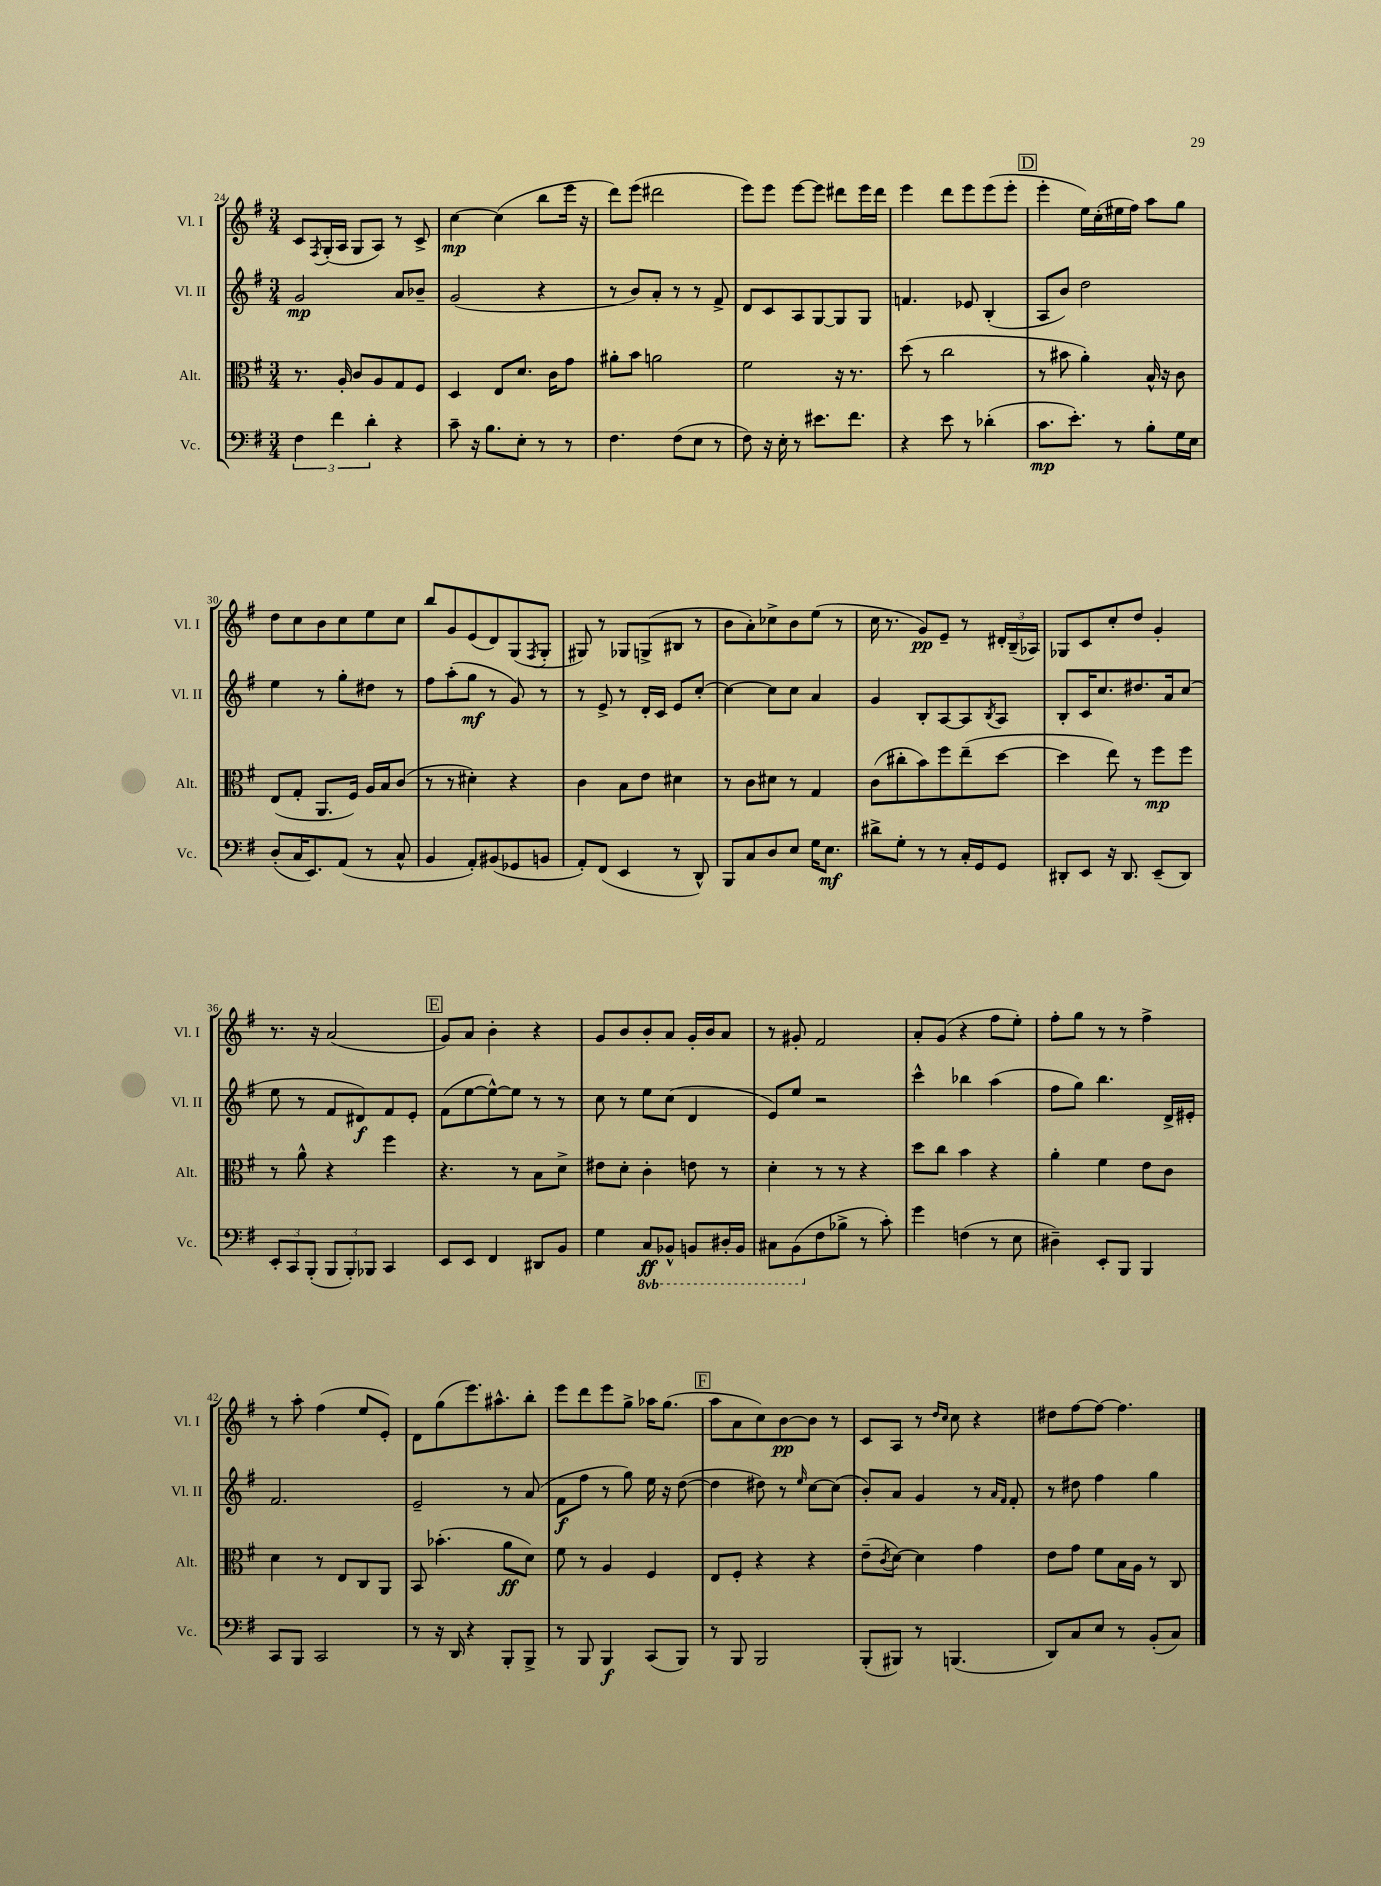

**kern	**dynam	**kern	**dynam	**kern	**dynam	**kern	**dynam
*part4	*part4	*part3	*part3	*part2	*part2	*part1	*part1
*staff4	*staff4	*staff3	*staff3	*staff2	*staff2	*staff1	*staff1
*I"Vc.	*	*I"Alt.	*	*I"Vl. II	*	*I"Vl. I	*
*I'Vc.	*	*I'Alt.	*	*I'Vl. II	*	*I'Vl. I	*
*clefF4	*	*clefC3	*	*clefG2	*	*clefG2	*
*k[f#]	*	*k[f#]	*	*k[f#]	*	*k[f#]	*
*M3/4	*	*M3/4	*	*M3/4	*	*M3/4	*
=24	=24	=24	=24	=24	=24	=24	=24
6F#\	.	8.r	.	2g/	mp	8c/L	.
.	.	.	.	.	.	8qF#/	.
.	.	.	.	.	.	(16G'/L	.
6f#\	.	.	.	.	.	.	.
.	.	16A'/	.	.	.	16A/JJ	.
.	.	8c/L	.	.	.	8G/L	.
6d'\	.	.	.	.	.	.	.
.	.	8A/	.	.	.	8A/J)	.
4r	.	8G/	.	8a/L	.	8r	.
.	.	8F#/J	.	8b-X~/J	.	8c^/	.
=25	=25	=25	=25	=25	=25	=25	=25
8c~\	.	4D/	.	(2g/	.	[4cc\	mp
16r	.	.	.	.	.	.	.
8.B\L	.	.	.	.	.	.	.
.	.	8E/L	.	.	.	(4cc\]	.
8E'\J	.	8.d/J	.	.	.	.	.
8r	.	.	.	4r	.	8bb\L	.
.	.	16c\KL	.	.	.	.	.
8r	.	8g\J	.	.	.	16eee\Jk	.
.	.	.	.	.	.	16r	.
=26	=26	=26	=26	=26	=26	=26	=26
4.F#\	.	8a#X'\L	.	8r	.	8ddd\L)	.
.	.	8b\J	.	8b/L)	.	(8eee\J	.
.	.	2an\	.	8a'/J	.	2ddd#X\	.
(8F#\L	.	.	.	8r	.	.	.
8E\J	.	.	.	8r	.	.	.
8r	.	.	.	8f#^/	.	.	.
=27	=27	=27	=27	=27	=27	=27	=27
8F#\)	.	2f#\	.	8d/L	.	8eee\L)	.
16r	.	.	.	8c/	.	8eee\J	.
16E'\	.	.	.	.	.	.	.
8r	.	.	.	8A/	.	[8eee\L	.
8.e#X\L	.	.	.	[8G/	.	8eee\J]	.
.	.	16r	.	8G/]	.	8ddd#X\L	.
8.f#\J	.	8.r	.	.	.	.	.
.	.	.	.	8G/J	.	16eee\L	.
.	.	.	.	.	.	16ddd#\JJ	.
=28	=28	=28	=28	=28	=28	=28	=28
4r	.	(8dd\	.	4.fn/	.	4eee\	.
.	.	8r	.	.	.	.	.
8e\	.	2cc\	.	.	.	8ddd\L	.
8r	.	.	.	8e-X/	.	8eee\	.
(4d-X'\	.	.	.	(4B'/	.	(8eee\	.
.	.	.	.	.	.	8eee'\J	.
!!LO:REH:place=s1:t=D
=29	=29	=29	=29	=29	=29	=29	=29
8.c\L	mp	8r	.	8A/L	.	4eee'\	.
.	.	8b#X\	.	8b/J)	.	.	.
8.e'\J)	.	.	.	.	.	.	.
.	.	4a'\)	.	2dd\	.	16ee\LL)	.
.	.	.	.	.	.	(16cc'\	.
8r	.	.	.	.	.	16ee#X\	.
.	.	.	.	.	.	16ff#\JJ)	.
8B'\L	.	16B^^/	.	.	.	8aa\L	.
.	.	16r	.	.	.	.	.
16G\L	.	8c\	.	.	.	8gg\J	.
16E\JJ	.	.	.	.	.	.	.
!!LO:LB:g=z
=30	=30	=30	=30	=30	=30	=30	=30
(8D'/L	.	(8E/L	.	4ee\	.	8dd\L	.
16C/K	.	8G'/J	.	.	.	8cc\	.
8.EE/)	.	.	.	.	.	.	.
.	.	8.AA/L	.	8r	.	8b\	.
(8AA/J	.	.	.	8gg'\L	.	8cc\	.
.	.	16F#/Jk)	.	.	.	.	.
8r	.	16A/LL	.	8dd#X\J	.	8ee\	.
.	.	16B/J	.	.	.	.	.
8C^^/	.	(8c/J	.	8r	.	8cc\J	.
=31	=31	=31	=31	=31	=31	=31	=31
4BB/	.	8r	.	8ff#\L	.	8bb/L	.
.	.	8r	.	(8aa'\	.	8g/	.
8AA'/L)	.	4d#X'\)	.	8gg\J	mf	(8e/	.
(8BB#X/	.	.	.	8r	.	8d/)	.
8GG-X/	.	4r	.	8g/)	.	(8G/	.
.	.	.	.	.	.	8qF#/	.
8BBn/J	.	.	.	8r	.	8G'/J	.
=32	=32	=32	=32	=32	=32	=32	=32
8AA'/L)	.	4c\	.	8r	.	8G#X/)	.
(8FF#/J	.	.	.	8e^/	.	8r	.
4EE/	.	8B\L	.	8r	.	8G-X/L	.
.	.	8e\J	.	16d'/LL	.	(8Gn^/	.
.	.	.	.	16c/JJ	.	.	.
8r	.	4d#X\	.	8e/L	.	8B#X/J	.
8DD^^/)	.	.	.	[8cc'/J	.	8r	.
=33	=33	=33	=33	=33	=33	=33	=33
8BBB/L	.	8r	.	4cc\_	.	8b\L	.
8C/	.	8c\L	.	.	.	8a'\)	.
8D/	.	8d#X\J	.	8cc\L]	.	8cc-X^\	.
8E/J	.	8r	.	8cc\J	.	8b\	.
16G\KL	.	4G/	.	4a/	.	(8ee\J	.
8.E\J	mf	.	.	.	.	.	.
.	.	.	.	.	.	8r	.
=34	=34	=34	=34	=34	=34	=34	=34
8d#X^\L	.	(8c\L	.	4g/	.	16cc\	.
.	.	.	.	.	.	8.r	.
8G'\J	.	8cc#X'\	.	.	.	.	.
8r	.	8b\)	.	8B'/L	.	8g/L)	pp
8r	.	8ff#\	.	[8A/	.	8e~/J	.
16C'/LL	.	(8ee~\	.	8A/]	.	8r	.
16GG/J	.	.	.	.	.	.	.
.	.	.	.	8qB/	.	.	.
8GG/J	.	[8dd\J	.	8A/J	.	24d#X'/LL	.
.	.	.	.	.	.	(24B~/	.
.	.	.	.	.	.	24A-X/JJ)	.
=35	=35	=35	=35	=35	=35	=35	=35
8DD#X'/L	.	4dd\]	.	8B'/L	.	8G-X/L	.
8EE/J	.	.	.	16c/K	.	8c/	.
.	.	.	.	8.cc/	.	.	.
16r	.	8ee\)	.	.	.	8cc'/	.
8.DD#/	.	.	.	.	.	.	.
.	.	8r	.	8.dd#X/	.	8dd/J	.
(8EE~/L	.	8ff#\L	mp	.	.	4g'/	.
.	.	.	.	16a/k	.	.	.
8DD#/J)	.	8ff#\J	.	(8cc/J	.	.	.
!!LO:LB:g=z
=36	=36	=36	=36	=36	=36	=36	=36
12EE'/L	.	8r	.	8ee\	.	8.r	.
12CC/	.	.	.	.	.	.	.
.	.	8a^^\	.	8r	.	.	.
(12BBB'/J	.	.	.	.	.	.	.
.	.	.	.	.	.	16r	.
12BBB/L	.	4r	.	8f#/L	.	(2a/	.
12BBB'/)	.	.	.	.	.	.	.
.	.	.	.	8d#X/)	f	.	.
12BBB-X/J	.	.	.	.	.	.	.
4CC/	.	4ff#\	.	8f#/	.	.	.
.	.	.	.	8e'/J	.	.	.
!!LO:REH:place=s1:t=E
=37	=37	=37	=37	=37	=37	=37	=37
8EE/L	.	4.r	.	(8f#\L	.	8g/L)	.
8EE/J	.	.	.	[8ee\	.	8a/J	.
4FF#/	.	.	.	8ee^^\_)	.	4b'\	.
.	.	8r	.	8ee\J]	.	.	.
8DD#X/L	.	8B\L	.	8r	.	4r	.
8BB/J	.	8d^\J	.	8r	.	.	.
=38	=38	=38	=38	=38	=38	=38	=38
4G\	.	8e#X\L	.	8cc\	.	8g/L	.
.	.	8d'\J	.	8r	.	8b/	.
*8ba	*	*	*	*	*	*	*
8CC/L	ff	4c'\	.	8ee\L	.	8b'/	.
8BBB-X^^/J	.	.	.	(8cc\J	.	8a/J	.
8BBBn/L	.	8en\	.	4d/	.	16g'/LL	.
.	.	.	.	.	.	16b/J	.
16DD#X'/L	.	8r	.	.	.	8a/J	.
16BBB/JJ	.	.	.	.	.	.	.
=39	=39	=39	=39	=39	=39	=39	=39
8CC#X\L	.	4d'\	.	8e/L)	.	8r	.
(8BBB\	.	.	.	8ee/J	.	8g#X'/	.
*X8ba	*	*	*	*	*	*	*
8F#\	.	8r	.	2r	.	2f#/	.
8B-X^\J	.	8r	.	.	.	.	.
8r	.	4r	.	.	.	.	.
8c'\)	.	.	.	.	.	.	.
=40	=40	=40	=40	=40	=40	=40	=40
4g\	.	8dd\L	.	4ccc^^\	.	8a'/L	.
.	.	8cc\J	.	.	.	(8g/J	.
(4Fn\	.	4b\	.	4bb-X\	.	4r	.
8r	.	4r	.	(4aa\	.	8ff#\L	.
8E\	.	.	.	.	.	8ee'\J)	.
=41	=41	=41	=41	=41	=41	=41	=41
4D#X~\)	.	4a'\	.	8ff#\L	.	8ff#'\L	.
.	.	.	.	8gg\J)	.	8gg\J	.
8EE'/L	.	4f#\	.	4.bb\	.	8r	.
8BBB/J	.	.	.	.	.	8r	.
4BBB/	.	8e\L	.	.	.	4ff#^\	.
.	.	8c\J	.	16d^/LL	.	.	.
.	.	.	.	16e#X'/JJ	.	.	.
!!LO:LB:g=z
=42	=42	=42	=42	=42	=42	=42	=42
8CC/L	.	4d\	.	2.f#/	.	8r	.
8BBB/J	.	.	.	.	.	8aa'\	.
2CC/	.	8r	.	.	.	(4ff#\	.
.	.	8E/L	.	.	.	.	.
.	.	8C/	.	.	.	8ee/L	.
.	.	8AA/J	.	.	.	8e'/J)	.
=43	=43	=43	=43	=43	=43	=43	=43
8r	.	8BB/	.	2e~/	.	8d\L	.
16r	.	(4.b-X'\	.	.	.	(8gg\	.
16DD/	.	.	.	.	.	.	.
4r	.	.	.	.	.	8.eee\)	.
.	.	.	.	.	.	8.aa#X^^\	.
8BBB'/L	.	8a\L	ff	8r	.	.	.
8BBB^/J	.	8d\J)	.	(8a/	.	8bb'\J	.
=44	=44	=44	=44	=44	=44	=44	=44
8r	.	8f#\	.	8f#\L	f	8eee\L	.
8BBB/	.	8r	.	8ff#\J	.	8ddd\	.
4BBB/	f	4A/	.	8r	.	8eee\	.
.	.	.	.	8gg\)	.	8gg^\J	.
(8CC/L	.	4F#/	.	16ee\	.	16aa-X\KL	.
.	.	.	.	16r	.	(8.gg\J	.
8BBB/J)	.	.	.	([8dd\	.	.	.
!!LO:REH:place=s1:t=F
=45	=45	=45	=45	=45	=45	=45	=45
8r	.	8E/L	.	4dd\]	.	8aa\L	.
8BBB/	.	8F#'/J	.	.	.	8a\	.
2BBB/	.	4r	.	8dd#X\)	.	8cc\)	.
.	.	.	.	8r	.	[8b\	pp
.	.	.	.	16qqee/	.	.	.
.	.	4r	.	[8cc\L	.	8b\J]	.
.	.	.	.	(8cc\J]	.	8r	.
=46	=46	=46	=46	=46	=46	=46	=46
(8BBB'/L	.	(8e~\L	.	8b'/L)	.	8c/L	.
.	.	8qc/	.	.	.	.	.
8BBB#X/J)	.	[8d\J)	.	8a/J	.	8A/J	.
8r	.	4d\]	.	4g/	.	8r	.
.	.	.	.	.	.	16qqdd/LL	.
.	.	.	.	.	.	16qqcc/JJ	.
(4.BBBn/	.	.	.	.	.	8cc\	.
.	.	4g\	.	8r	.	4r	.
.	.	.	.	16qqa/LL	.	.	.
.	.	.	.	16qqf#/JJ	.	.	.
.	.	.	.	8f#'/	.	.	.
=47	=47	=47	=47	=47	=47	=47	=47
8DD/L)	.	8e\L	.	8r	.	8dd#X\L	.
8C/	.	8g\J	.	8dd#X\	.	[8ff#\	.
8E/J	.	8f#\L	.	4ff#\	.	8ff#\J_	.
8r	.	16B\L	.	.	.	4.ff#\]	.
.	.	16A\JJ	.	.	.	.	.
(8BB'/L	.	8r	.	4gg\	.	.	.
8C/J)	.	8C/	.	.	.	.	.
==	==	==	==	==	==	==	==
*-	*-	*-	*-	*-	*-	*-	*-
